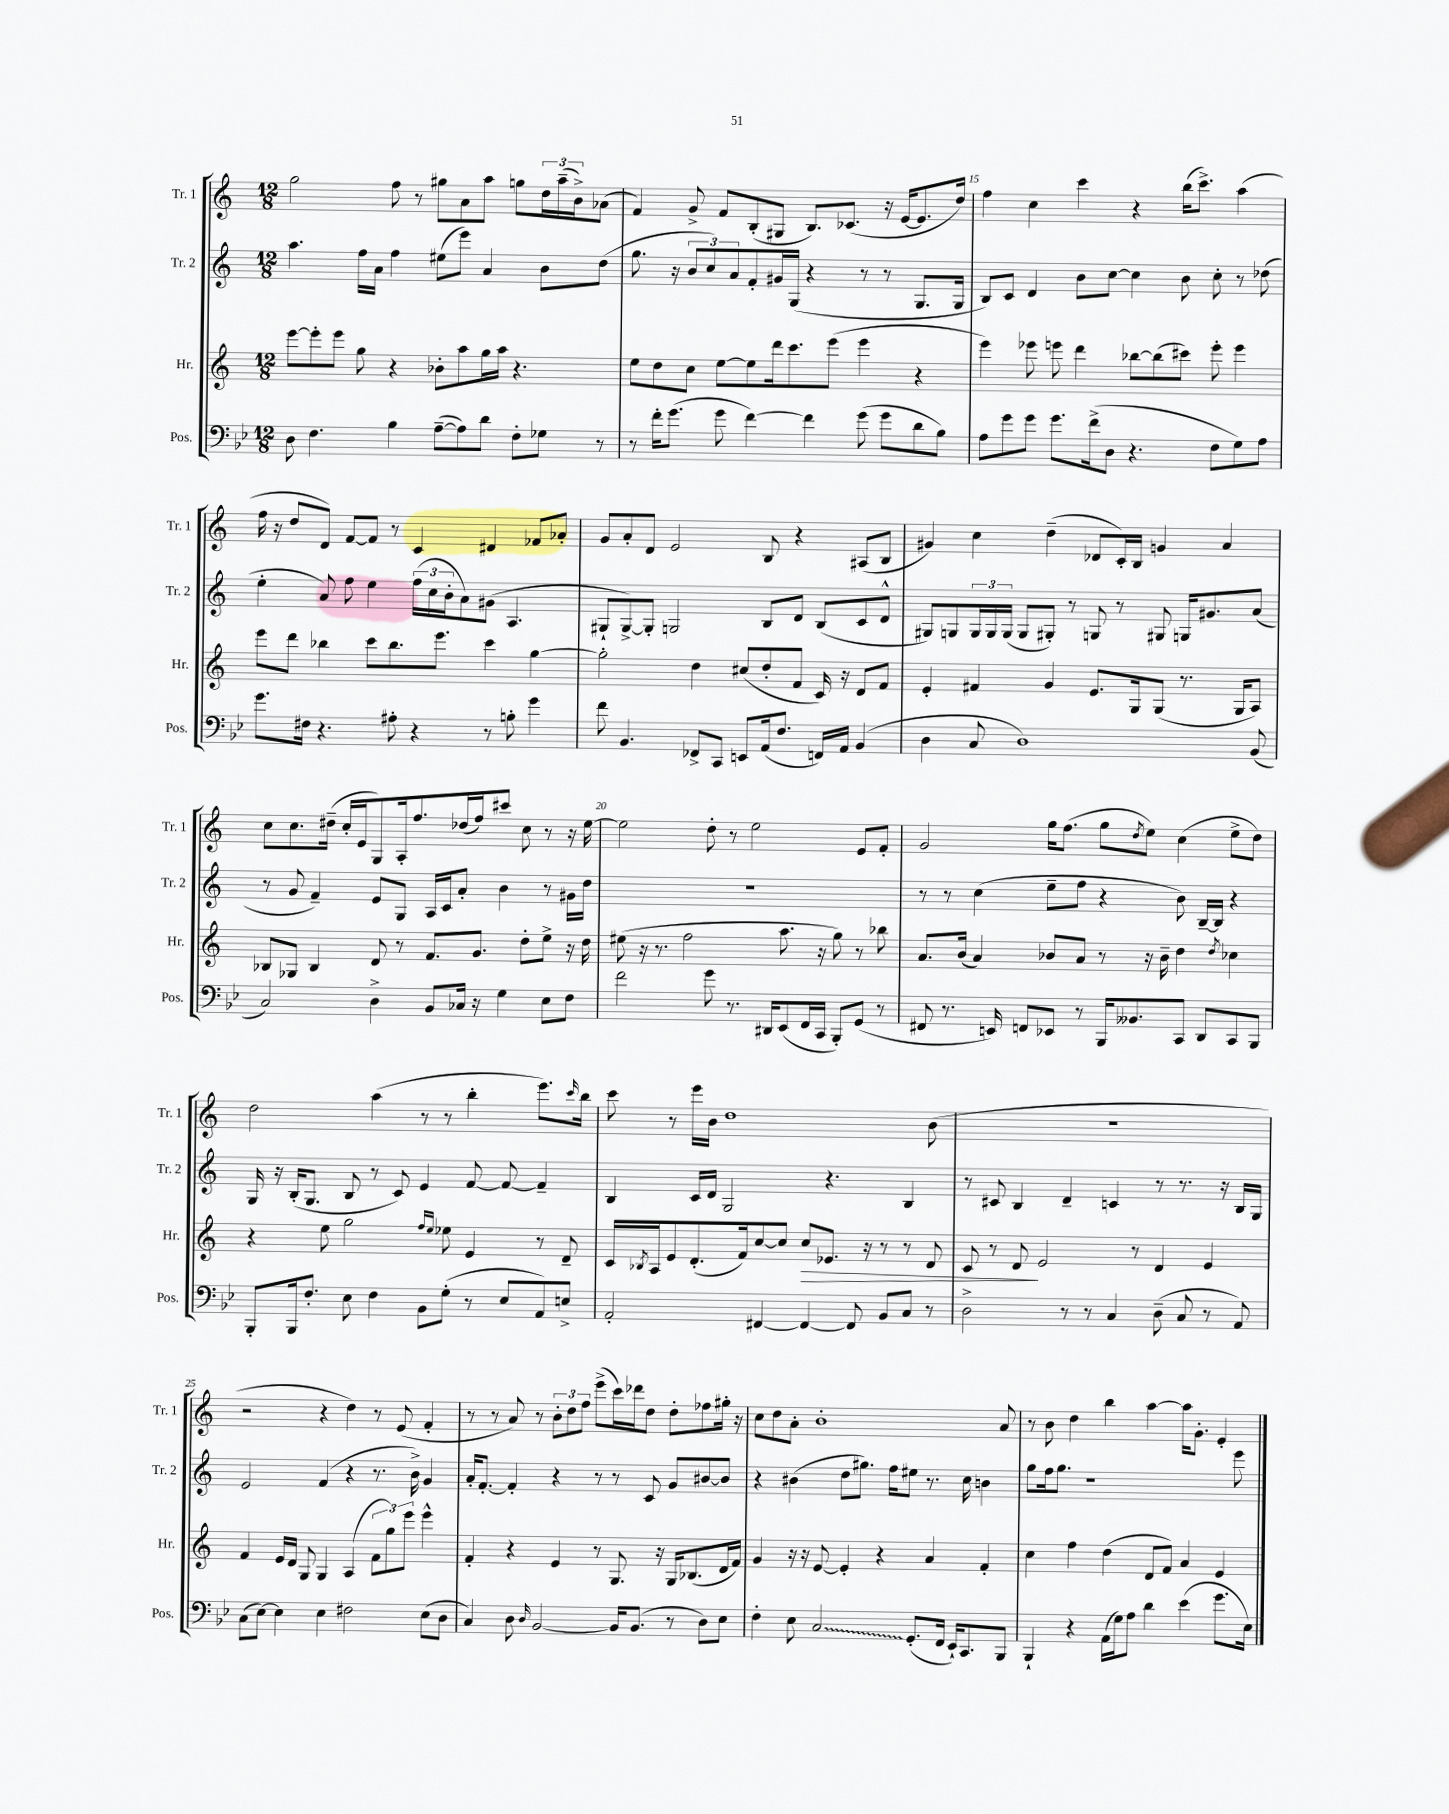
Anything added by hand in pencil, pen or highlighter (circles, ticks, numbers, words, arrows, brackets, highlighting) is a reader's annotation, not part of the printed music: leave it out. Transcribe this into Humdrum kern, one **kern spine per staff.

**kern	**kern	**kern	**kern
*staff4	*staff3	*staff2	*staff1
*clefF4	*clefG2	*clefG2	*clefG2
*k[b-e-]	*k[]	*k[]	*k[]
*M12/8	*M12/8	*M12/8	*M12/8
8D\	[8eee\L	4.aa\	2gg\
4.F\	8eee'\]	.	.
.	8eee\J	.	.
.	8gg\	16ff\LL	.
.	.	16a\JJ	.
4B-\	4r	4ff\	8ff\
.	.	.	8r
([8A~\L	8b-'\L	(8ee#\L	8gg#\L
8A\])	8aa\	8eee\J)	8a\
8d\J	16gg\L	4a/	8aa\J
.	16aa\JJ	.	.
8F'\L	4.r	.	8gg\L
8G-\J	.	8b\L	24dd\L
.	.	.	(24aa~\
.	.	.	24b^\J)
8r	.	(8dd\J	(8a-\J
=	=	=	=
8r	8ee\L	8.gg\	4f/)
16f'\LK	8dd\	.	.
(8.g\J	.	16r	.
.	8cc\J	12b/L	8g^/
.	.	12cc/)	.
8g\	[8ee\L	.	8f/L
.	.	12a/	.
[4f\)	8ee\]	8f'/	(8B'/
.	16ddd\k	16g#/L	8G#/J
.	8.ccc\	(16G/JJ	.
4f\]	.	4r	8.B/L)
.	(8eee\J	.	.
.	.	.	(8.c-/J
(8g\	4eee\	8r	.
8g\L	.	8r	16r
.	.	.	[16e/LK
8d\	4r	8.G/L	8.e/]
8B-\J)	.	.	.
.	.	16G/Jk	16dd/Jk)
=	=	=	=
8A\L	4eee\)	8B/L)	4ff\
8g\	.	8c/J	.
8g\J	8eee-\	4d/	4cc\
8.g\L	8eee\	.	.
.	4ddd\	8b\L	4ccc\
(16f^\k	.	.	.
8D\J	.	[8cc\J	.
4.r	[8bb-\L	4cc\]	4r
.	(8bb-\]	.	.
.	8ccc#\J)	8b\	(16bb\LK
.	.	.	8.ccc^\J)
8F\L	8eee'\	8cc'\	.
8G\)	4eee\	8r	(4aa\
8A\J	.	(8dd-\	.
=	=	=	=
8.g\L	8eee\L	4ee'\	16ff\
.	.	.	16r
.	8ddd\J	.	8dd/L
16F#\Jk	.	.	.
4.r	4bb-\	8a/)	8d/J)
.	.	8ff\	[8f/L
.	8ccc\L	4ee\	8f/]J
8A#'\	8.bb-\	.	8r
4r	.	(24ff\LL	4c/
.	.	24cc\	.
.	8.eee\J	.	.
.	.	24b'\J	.
.	.	8a\)	.
8r	4ccc\	(8g#\J	4d#/
8B'\	.	4.A/	.
4g\	[4gg\	.	8f-/L
.	.	.	8a-'/J
=	=	=	=
8f\	2gg'\]	8G#`/L	8g/L
4.BB-/	.	[8G#^/)	8a'/
.	.	8G#'/]J	8d/J
.	.	2G/	2e/
8FF-^/L	4dd\	.	.
8CC/J	.	.	.
8EE/L	(8cc#/L	.	.
(16AA/k	8dd'/	8B/L	8B/
8.F/J	.	.	.
.	8f/J	8d/J	4r
16FF/LL)	16c/)	(8B/L	.
16AA/JJ	16r	.	.
(4BB-/	8d/L	8c/	(8A#/L
.	8f/J	8d^^/J	8B/J
=	=	=	=
4D\	4e'/	8G#/L)	4g#/)
.	.	8G/	.
8C/	4f#/	24G/L	4cc\
.	.	24G/	.
.	.	(24G/JJ	.
1D)	.	8G/L	.
.	4g/	8G#'/J)	(4dd~\
.	.	8r	.
.	8.e/L	8G/	8d-/L
.	.	8r	16c'/L)
.	16G/k	.	16B/JJ
.	(8G/J	8G#/	4g/
.	8.r	16G/LK	.
.	.	8.g#/	.
.	.	.	4a/
.	16G/LK	.	.
(8BB-/	8A/J)	(8a/J	.
=	=	=	=
2C/)	8B-/L	8r	8cc\L
.	8G-/J	8g/	8.cc\
.	4B-/	4f~/)	.
.	.	.	(16dd#~\Jk
.	.	.	16cc'/LL
.	.	.	16e/J
4D^\	8d/	8e/L	8G/)
.	8r	8G/J	16A'/k
.	.	.	8.ff/
8BB-/L	8.f/L	16A/LL	.
.	.	16c/J	.
16C-/Jk	.	8a'/J	(16dd-/L
16r	8.g/J	.	16ff/J)
4G\	.	4b\	8ccc#/J
.	8dd'\L	.	8cc\
8E-\L	8ee^\J	8r	8r
8F\J	16r	16g#\LL	16r
.	16dd\	16dd\JJ	[16ee\
=	=	=	=
2f\	(8ee#\	1.r	2ee\]
.	16r	.	.
.	8.r	.	.
.	2ff\	.	.
8g\	.	.	8dd'\
8.r	.	.	8r
.	.	.	2ee\
16DD#/LK	.	.	.
(8EE-/	8.aa\	.	.
16FF/L	.	.	.
16CC/JJ	16r	.	.
8BBB-'/L)	8gg\)	.	.
(8GG/J	8r	.	8e/L
8r	8bb-\	.	8f'/J
=	=	=	=
8FF#/	8.a/L	8r	2g/
8.r	.	8r	.
.	(16b/Jk	.	.
.	4a/)	(4cc\	.
16EE/)	.	.	.
8FF/L	.	.	.
8EE-/J	8b-/L	8ee~\L	16gg\LK
.	.	.	(8.ff\J
8r	8a/J	8ff\J	.
16BBB-/LK	8r	4r	8gg\L
8.BB--/	.	.	.
.	.	.	8qdd/
.	16r	.	8ee\J)
.	16b-~\	.	.
8CC/J	4dd\	8b\)	(4cc\
8DD/L	.	[16B~/LL	.
.	.	16B/]JJ	.
.	8qdd/	.	.
8CC/	4cc-\	4r	8ee^\L
8BBB-/J	.	.	8dd\J)
=	=	=	=
8BBB-'/L	4r	16G/	2dd\
.	.	16r	.
16BBB-/k	.	(16B'/LK	.
8.F'/J	.	8.G/J	.
.	8ee\	.	.
8E-\	2gg\	8B/	.
4F\	.	8r	(4aa\
.	.	8c/)	.
8BB-\L	.	4e/	8r
.	16qqff/LL	.	.
.	16qqee/JJ	.	.
(8G'\J	8ee-\	.	8r
8r	4e/	[8f/	4bb'\
8E-/L	.	8f/_	.
8AA/)	8r	4f~/]	8.eee\L)
8E^/J	8d~/	.	.
.	.	.	16qqccc/
.	.	.	16bb\Jk
=	=	=	=
2AA'/	16c/LL	4B/	8ccc\
.	8qB-/	.	.
.	16A/J	.	.
.	8e/	.	8r
.	(8.d'/	16c/LL	16eee\LL
.	.	16d/JJ	16b\JJ
.	.	2G/	1dd
.	16f/k)	.	.
[4FF#/	[8cc/	.	.
.	8cc/]J	.	.
4FF#/_	8cc/L	.	.
.	8.e-/J	4.r	.
8FF#/]	.	.	.
.	16r	.	.
8BB-/L	8r	.	.
8C/J	8r	4B/	.
8r	8d/	.	(8b\
=	=	=	=
2D^\	8c/	8r	1.r
.	8r	8c#/	.
.	8d/	4B/	.
.	2e/	.	.
8r	.	4d~/	.
8r	.	.	.
4C/	.	4c/	.
.	8r	.	.
(8D~\	4d/	8r	.
8C/	.	8.r	.
8r	4e/	.	.
.	.	16r	.
8AA/)	.	16B/LL	.
.	.	16G/JJ	.
=	=	=	=
(8C\L	4f/	2e/	2r
[8E-\J)	.	.	.
4E-\]	16e/LL	.	.
.	16d/JJ	.	.
.	8G/	.	.
4E-\	4G/	(4f/	4r
2F#\	(4A/	4r	4dd\)
.	12f\L	8.r	8r
.	12gg\)	.	.
.	.	.	(8e/
.	12eee\J	.	.
.	.	16b^\)	.
(8E-\L	4eee^^\	4g/	4f'/
8D\J	.	.	.
=	=	=	=
4C/)	4f'/	16a'/LK	8r
.	.	[8.f'/J	.
.	.	.	8r
8D\	4r	4f'/]	8a/)
16qqD/	.	.	.
[2BB-/	.	.	8r
.	4e/	4r	12b'\L
.	.	.	12dd\
.	.	.	12ff\J
.	8r	8r	(8eee^\L
16BB-/]LK	8.G/	8r	16ccc\L)
(8.BB-/J	.	.	16ddd-\J
.	.	8c/	8dd\J
.	16r	.	.
8r	16G/LK	8g/L	8dd'\L
.	(8.B-/	.	.
8D\L)	.	[8b#/	8ff-\
8E-\J	16d/L	8b#/]J	16gg#'\Jk
.	16f/JJ)	.	16r
=	=	=	=
4F'\	4g/	4r	8cc\L
.	.	.	8dd\
8E-\	16r	(4b#\	8a'\J
.	16r	.	.
2C/	[8e/	.	1b'
.	4e'/]	8dd\L	.
.	.	8.gg#\J)	.
.	4r	.	.
.	.	16ff\LK	.
(8.GG'/L	.	8ee#\J	.
.	4a/	8.r	.
16FF/Jk	.	.	.
16EE-`/LK)	.	.	.
8.CC/	.	16cc\	.
.	4f'/	4b\	.
8BBB-/J	.	.	8a/
=	=	=	=
4BBB-`/	4cc\	8gg\L	8r
.	.	16ff\k	8b\
.	.	8.gg\J	.
4r	4ff\	.	4dd\
.	.	1r	.
(16AA\LL	(4dd\	.	4bb\
16G\J)	.	.	.
8A\J	.	.	.
4d\	8d/L	.	[4aa\
.	8f/J)	.	.
(4e-\	4a/	.	16aa\]LK
.	.	.	8.g'\J
8.g\L	4e/	.	4e'/
.	.	8eee\	.
16E-\Jk)	.	.	.
==	==	==	==
*-	*-	*-	*-
